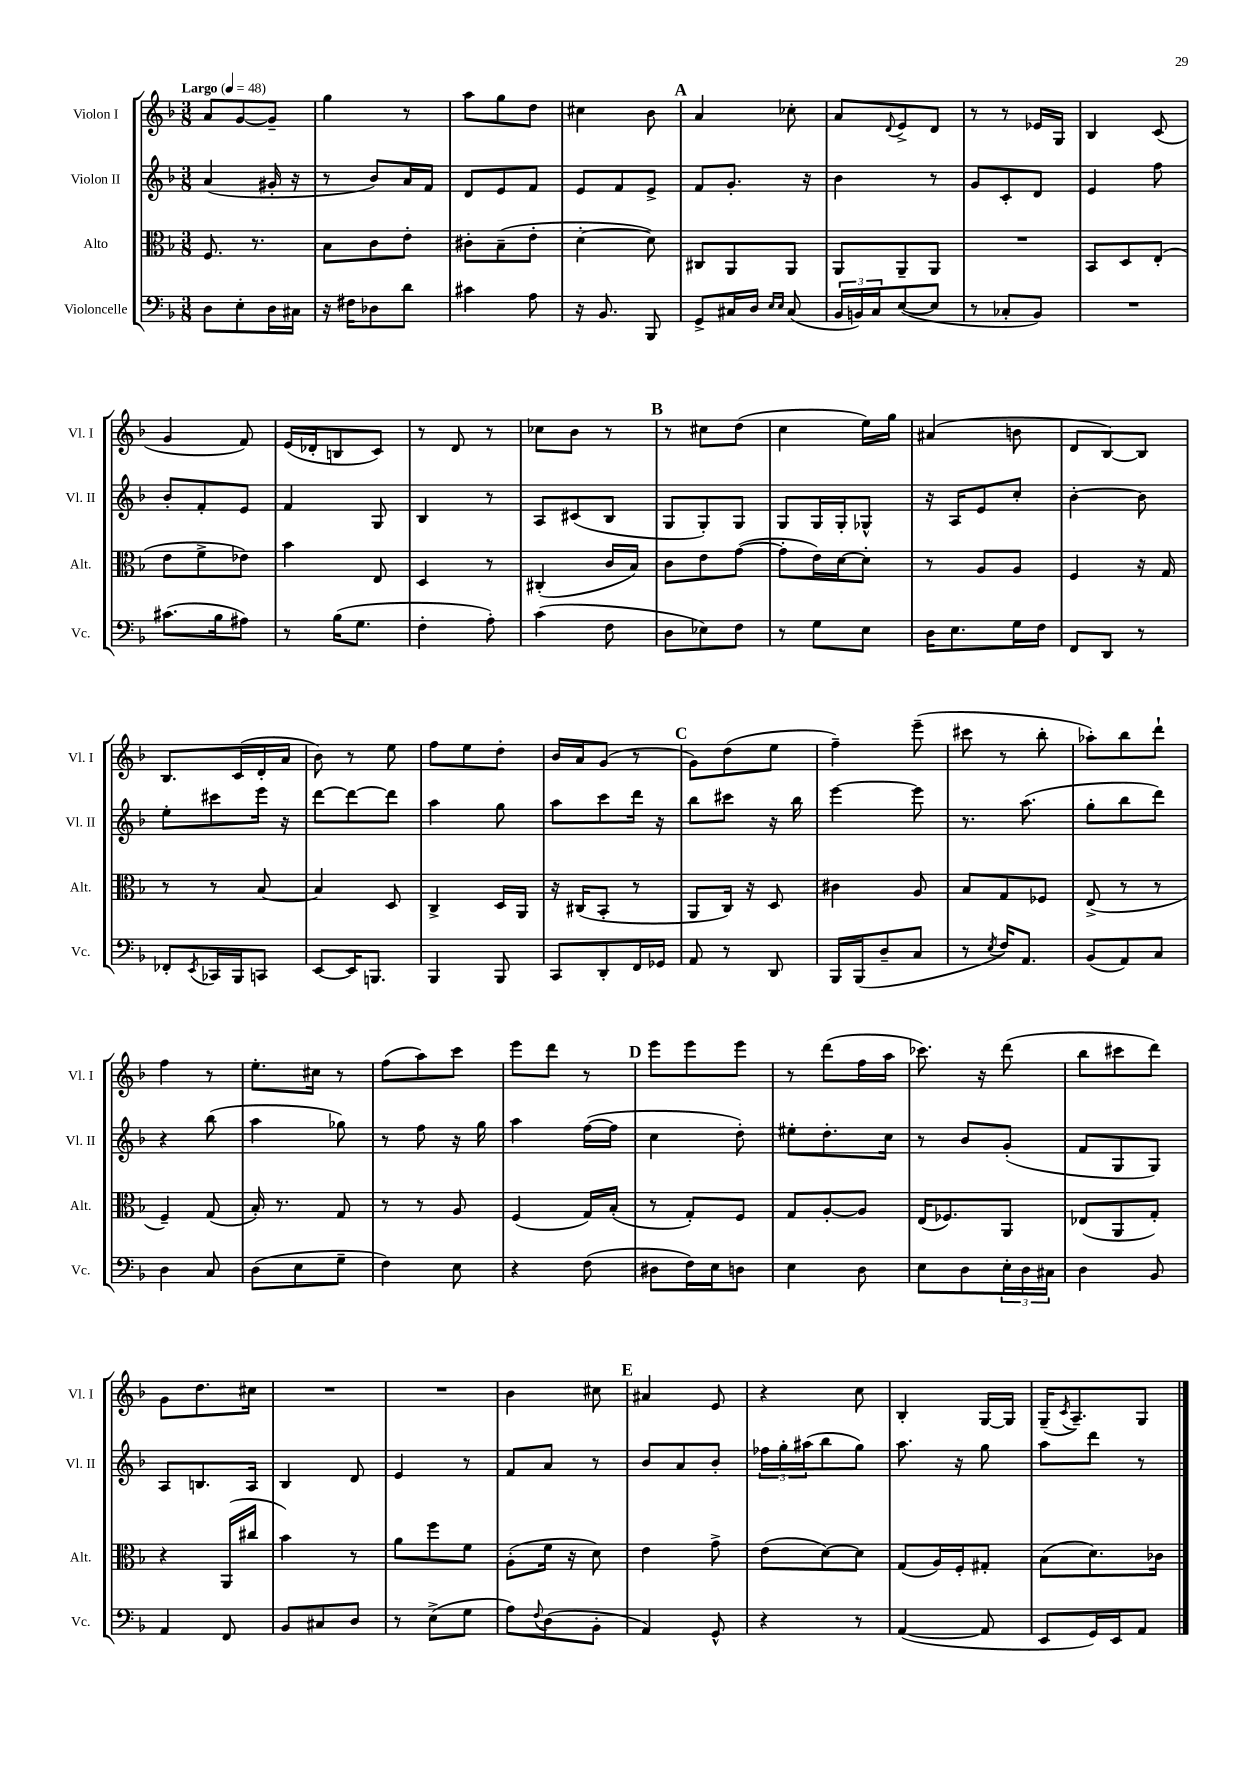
<<
\new StaffGroup <<
\new Staff = "s0" \with { instrumentName = "Violon I" shortInstrumentName = "Vl. I" } {
    \clef treble \key f \major \numericTimeSignature \time 3/8 \tempo "Largo" 4 = 48
    a'8 g'8~ g'8-- |
    g''4 r8 |
    a''8 g''8 d''8 |
    cis''4 bes'8 |
    \mark \markup { \bold "A" } a'4 ces''8-. |
    a'8 \appoggiatura { d'8 } e'8-> d'8 |
    r8 r8 ees'16 g16 |
    bes4 c'8( |
    g'4 f'8) |
    e'16( des'16-. b8 c'8) |
    r8 d'8 r8 |
    ces''8 bes'8 r8 |
    \mark \markup { \bold "B" } r8 cis''8 d''8( |
    c''4 e''16) g''16 |
    ais'4( b'8 |
    d'8 bes8~) bes8 |
    bes8. c'16( d'16-. a'16 |
    bes'8) r8 e''8 |
    f''8 e''8 d''8-. |
    bes'16 a'16 g'8( r8 |
    \mark \markup { \bold "C" } g'8) d''8( e''8 |
    f''4--) e'''8--( |
    cis'''8 r8 bes''8-. |
    aes''8-.) bes''8 d'''8-! |
    f''4 r8 |
    e''8.-. cis''16 r8 |
    f''8( a''8) c'''8 |
    e'''8 d'''8 r8 |
    \mark \markup { \bold "D" } e'''8 e'''8 e'''8 |
    r8 d'''8( f''16 a''16 |
    ces'''8.) r16 d'''8( |
    bes''8 cis'''8 d'''8) |
    g'8 d''8. cis''16 |
    R4. |
    R4. |
    bes'4 cis''8 |
    \mark \markup { \bold "E" } ais'4 e'8 |
    r4 c''8 |
    bes4-. g16~ g16 |
    g16--( \acciaccatura { c'8 } a8.--) g8 \bar "|." |
}
\new Staff = "s1" \with { instrumentName = "Violon II" shortInstrumentName = "Vl. II" } {
    \clef treble \key f \major \numericTimeSignature \time 3/8
    a'4( gis'16-. r16 |
    r8 bes'8) a'16 f'16 |
    d'8 e'8 f'8 |
    e'8 f'8 e'8-> |
    \mark \markup { \bold "A" } f'8 g'8.-. r16 |
    bes'4 r8 |
    g'8 c'8-. d'8 |
    e'4 f''8 |
    bes'8-. f'8-. e'8 |
    f'4 g8 |
    bes4 r8 |
    a8 cis'8( bes8 |
    \mark \markup { \bold "B" } g8 g8-.) g8 |
    g8 g16 g16-. ges8-^ |
    r16 a16 e'8 c''8-. |
    bes'4~-. bes'8 |
    e''8-. cis'''8 e'''16 r16 |
    d'''8~ d'''8~ d'''8 |
    a''4 g''8 |
    a''8 c'''8 d'''16 r16 |
    \mark \markup { \bold "C" } bes''8 cis'''8 r16 bes''16 |
    e'''4~ e'''8 |
    r8. a''8.( |
    g''8-. bes''8 d'''8) |
    r4 bes''8( |
    a''4 ges''8) |
    r8 f''8 r16 g''16 |
    a''4 f''16~( f''16 |
    \mark \markup { \bold "D" } c''4 d''8-.) |
    eis''8-. d''8.-. c''16 |
    r8 bes'8 g'8-.( |
    f'8 g8 g8) |
    a8 b8. a16 |
    bes4 d'8 |
    e'4 r8 |
    f'8 a'8 r8 |
    \mark \markup { \bold "E" } bes'8 a'8 bes'8-. |
    \tuplet 3/2 { fes''16 g''16-. ais''16( } bes''8 g''8) |
    a''8. r16 g''8 |
    a''8 d'''8 r8 \bar "|." |
}
\new Staff = "s2" \with { instrumentName = "Alto" shortInstrumentName = "Alt." } {
    \clef alto \key f \major \numericTimeSignature \time 3/8
    f8. r8. |
    bes8 c'8 e'8-. |
    cis'8-. bes8--( e'8-. |
    d'4~-. d'8) |
    \mark \markup { \bold "A" } cis8 a,8 a,8 |
    a,8 a,8-- a,8 |
    R4. |
    bes,8 d8 e8-.( |
    e'8 f'8-> ees'8) |
    bes'4 e8 |
    d4 r8 |
    cis4-.( c'16 bes16) |
    \mark \markup { \bold "B" } c'8 e'8 g'8~( |
    g'8-. e'16) d'16~ d'8-. |
    r8 a8 a8 |
    f4 r16 g16 |
    r8 r8 bes8~ |
    bes4 d8 |
    c4-> d16 a,16 |
    r16 cis16( bes,8-. r8 |
    \mark \markup { \bold "C" } a,8 c16) r16 d8 |
    cis'4 a8 |
    bes8 g8 fes8 |
    e8->( r8 r8 |
    f4--) g8( |
    bes16-.) r8. g8 |
    r8 r8 a8 |
    f4( g16) bes16-.( |
    \mark \markup { \bold "D" } r8 g8-.) f8 |
    g8 a8~-. a8 |
    e16( fes8.) a,8 |
    ees8( a,8 g8-.) |
    r4 a,16( cis''16 |
    bes'4) r8 |
    a'8 f''8 f'8 |
    a8-.( f'16 r16 d'8) |
    \mark \markup { \bold "E" } e'4 g'8-> |
    e'8( d'8~) d'8 |
    g8( a16) f16-. gis8-. |
    bes8( d'8.) ces'16 \bar "|." |
}
\new Staff = "s3" \with { instrumentName = "Violoncelle" shortInstrumentName = "Vc." } {
    \clef bass \key f \major \numericTimeSignature \time 3/8
    d8 e8-. d16 cis16 |
    r16 fis16 des8 d'8 |
    cis'4 a8 |
    r16 bes,8. bes,,8 |
    \mark \markup { \bold "A" } g,8-> cis16 d16 \grace { e16 e16 } cis8( |
    \tuplet 3/2 { bes,16 b,16) c16 } e8~( e8 |
    r8 ces8-. bes,8) |
    R4. |
    cis'8.( bes16 ais8) |
    r8 bes16( g8. |
    f4-. a8-.) |
    c'4( f8 |
    \mark \markup { \bold "B" } d8 ees8) f8 |
    r8 g8 e8 |
    d16 e8. g16 f16 |
    f,8 d,8 r8 |
    fes,8-. \acciaccatura { e,8 } ces,16 bes,,16 c,8 |
    e,8~ e,16 b,,8. |
    bes,,4 bes,,8 |
    c,8 d,8-. f,16 ges,16 |
    \mark \markup { \bold "C" } a,8 r8 d,8 |
    bes,,16 bes,,16( d8-- c8 |
    r8 \acciaccatura { e8 } f16) a,8. |
    bes,8( a,8) c8 |
    d4 c8 |
    d8( e8 g8-- |
    f4) e8 |
    r4 f8( |
    \mark \markup { \bold "D" } dis8 f16) e16 d8 |
    e4 d8 |
    e8 d8 \tuplet 3/2 { e16-. d16 cis16 } |
    d4 bes,8 |
    a,4 f,8 |
    bes,8 cis8 d8 |
    r8 e8->( g8 |
    a8) \appoggiatura { f8 } d8( bes,8-. |
    \mark \markup { \bold "E" } a,4) g,8-^ |
    r4 r8 |
    a,4~( a,8 |
    e,8 g,16) e,16 a,8 \bar "|." |
}
>>
>>
\layout { \context { \Score \remove "Bar_number_engraver" } }
